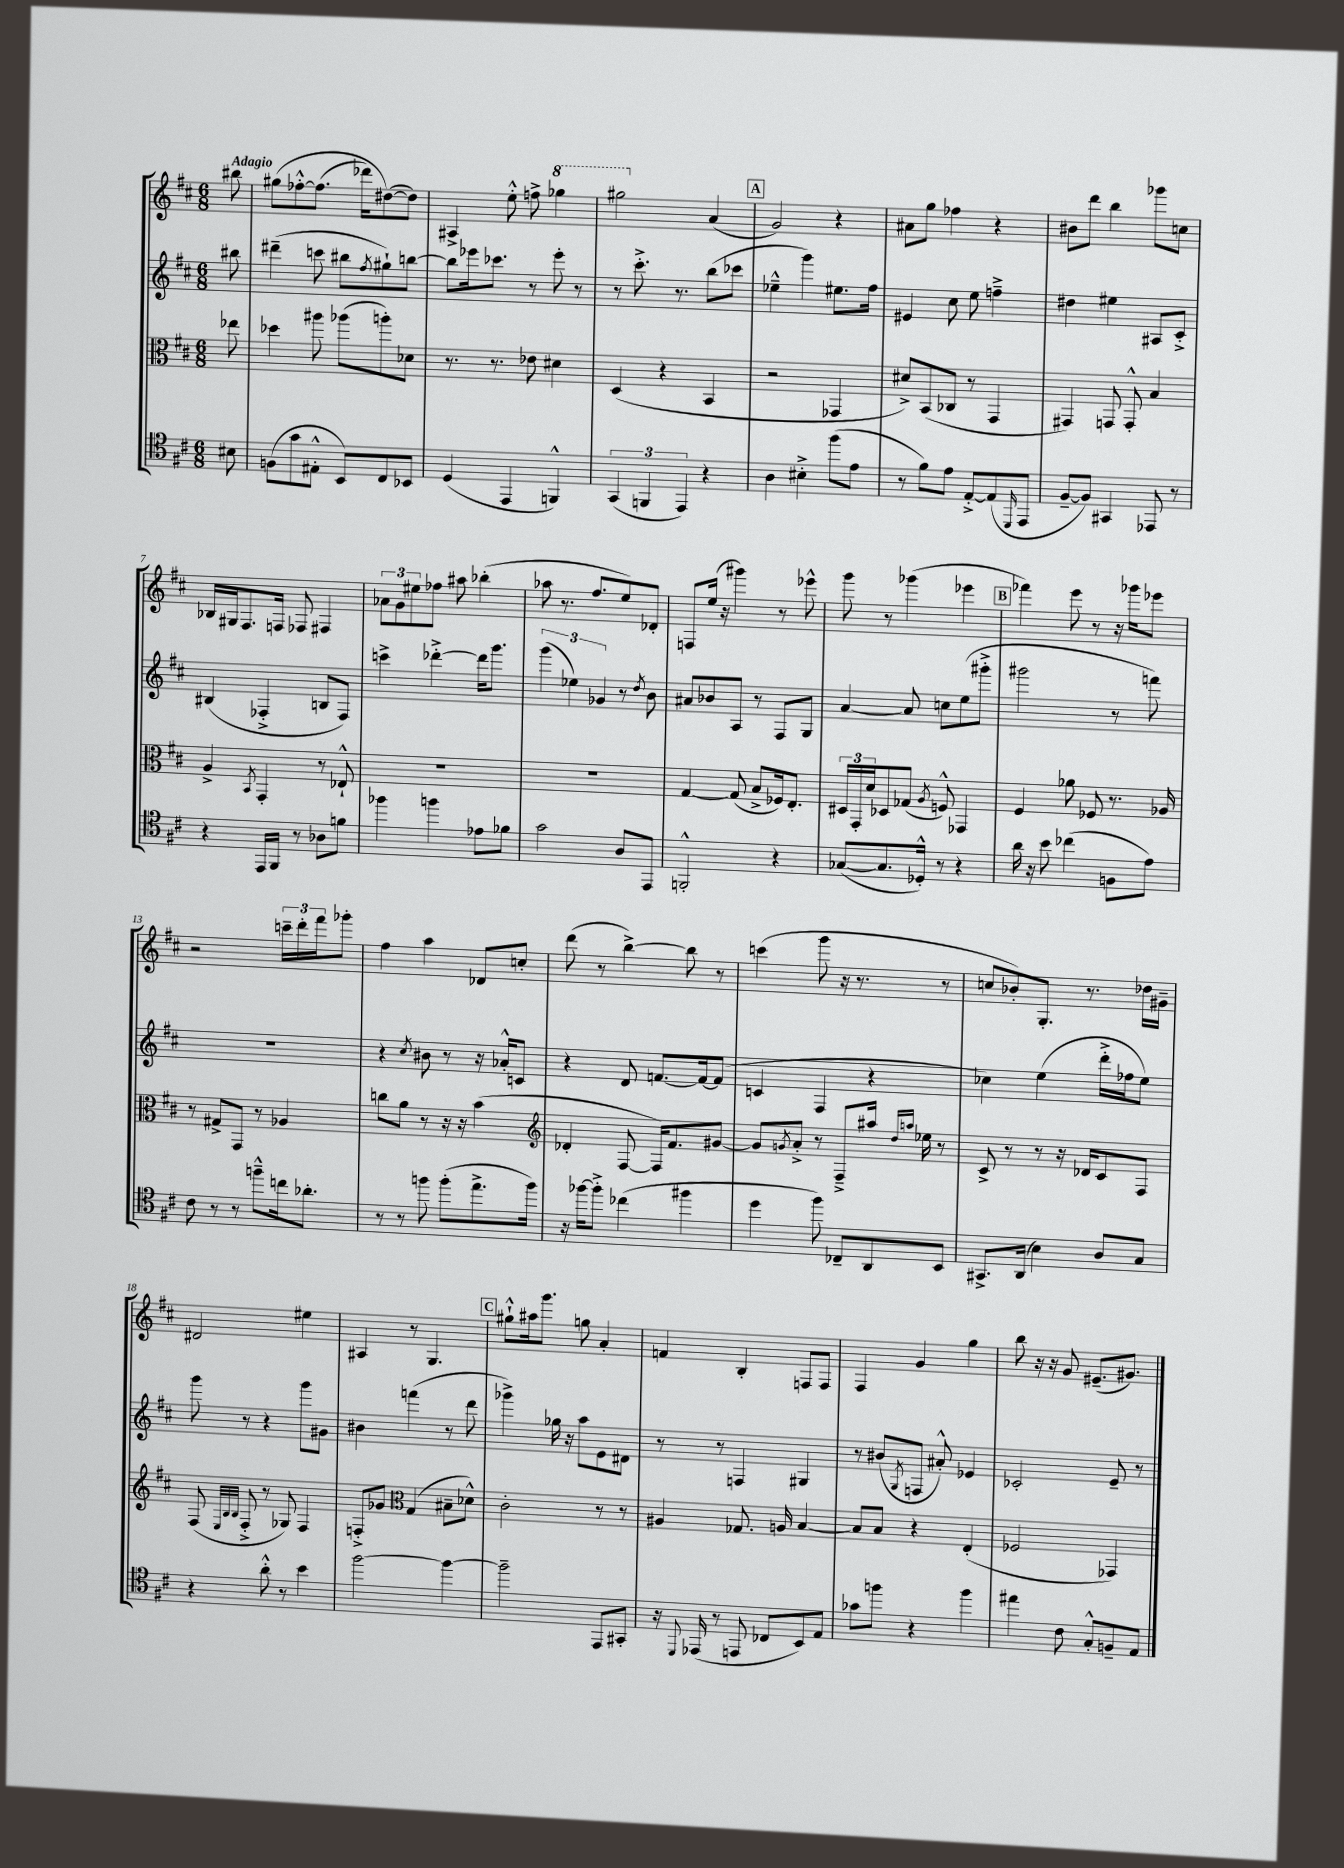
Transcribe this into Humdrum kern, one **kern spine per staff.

**kern	**kern	**kern	**kern
*part4	*part3	*part2	*part1
*staff4	*staff3	*staff2	*staff1
*clefC4	*clefC3	*clefG2	*clefG2
*k[f#c#]	*k[f#c#]	*k[f#c#]	*k[f#c#]
*M6/8	*M6/8	*M6/8	*M6/8
=	=	=	=
!	!	!	!LO:TX:a:B:t=Adagio
8B#X\	8ee-X\	8bb#X\	8bb#X\
=1	=1	=1	=1
(8Fn\L	4dd-X\	(4ddd#X~\	(8gg#X\L
8g\	.	.	[8ff-X'^^\
8E#X'^^\J	8aa#X\	8cccn\	(8.ff-\J]
8BB/L)	(8aa-X\L	8bb#X\L	.
.	.	.	16ddd-X\KL)
.	.	8qff#/	.
8C#/	8aan'\)	8gg#X`\)	([8dd#X\)
8BB-X/J	8d-X\J	[8bbn\J	8dd#\J])
=2	=2	=2	=2
(4D/	8.r	8bb\L]	4A#X^/
.	.	16eee-X\k	.
.	8.r	8.ccc-X\J	.
4EE/	.	.	8ee'^^\
.	8e-X\	8r	8ffn^\
*	*	*	*8va
4FFn^^/)	4d#X\	8eee-'\	4ggg-X\
.	.	8r	.
=3	=3	=3	=3
(6GG/	(4D/	8r	2ggg#X\
.	.	8.ccc#'^\	.
6FFn/	.	.	.
.	4r	.	.
.	.	8.r	.
6EE/)	.	.	.
*	*	*	*X8va
4r	4BB/	(8bb\L	(4a/
.	.	8ccc-X\J	.
!!LO:REH:place=s1:t=A
=4	=4	=4	=4
4A\	2r	4ee-X~^^\	2g/)
4B#X'^\	.	4ggg\)	.
(8ff#\L	4GG-X/	8.ee#X\L	4r
8e\J	.	.	.
.	.	16ff#\Jk	.
=5	=5	=5	=5
8r	8d#X^/L)	4e#X/	8a#X\L
8f#\L)	(8BB/	.	8gg\J
8e\J	8C-X/J	8cc#\	4ff-X\
[8E'^/L	8r	8ee\	.
(8E/]	4GG/	4ffn~^\	4r
16qqDD/	.	.	.
8EE/J	.	.	.
=6	=6	=6	=6
[8F#~/L	4GG#X/)	4dd#X\	8b#X\L
8F#/J])	.	.	8ddd\J
4GG#X/	8GGn/	4ee#X\	4bb\
.	8GG'^^/	.	.
8EE-X/	4B/	8A#X/L	8ggg-X\L
8r	.	8c#'^/J	8ccn\J
!!LO:LB:g=z
=7	=7	=7	=7
4r	4A^/	(4B#X/	16B-X/LL
.	.	.	16G#X/J
.	.	.	8.F#/
.	8qBB/	.	.
16EE/LL	4GG'/	4F-X'^/	.
16FF#/JJ	.	.	16Fn/Jk
8r	.	.	8F-X/
8A-X\L	8r	8Bn/L	4F#X/
8fn\J	8E-X`^^/	8F-/J)	.
=8	=8	=8	=8
4ff-X\	2.r	4cccn^\	12a-X\L
.	.	.	12g\
.	.	.	12ee#X\
4ffn\	.	[4ddd-X'^\	8ff-X\J
.	.	.	8aa#X\
8e-X\L	.	16ddd-\KL]	(4bb-X'\
.	.	8.ggg\J	.
8f-X\J	.	.	.
=9	=9	=9	=9
2g\	2.r	(6ggg\	8aa-X\
.	.	.	8.r
.	.	6ee-X\)	.
.	.	.	8.ff#/L
.	.	6g-X/	.
8A/L	.	8r	8ee/)
.	.	8qdd/	.
8EE/J	.	8b\	8d-X'/J
=10	=10	=10	=10
2FFn'^^/	[4G/	8a#X/L	8Fn/L
.	.	8b-X/	(16ee/Jk
.	.	.	16r
.	(8G/]	8A/J	4ggg#X\)
.	8B^/L	8r	.
4r	16F-X/k)	8F#/L	8r
.	8.E'/J	.	.
.	.	8G/J	8eee-X^^\
=11	=11	=11	=11
([8G-X/L	24D#X/LL	[4a/	8ggg\
.	24GG'/	.	.
.	24d/J	.	.
8.G-/]	8D-X/	.	8r
.	(8G-X/J	8a/]	(4ggg-X\
16D-X'^^/Jk)	.	.	.
.	8qA/	.	.
8r	8Fn^^/)	8ccn\L	.
4r	4GG-X/	(8ee\	4eee-X\
.	.	8ggg#X'^\J	.
!!LO:REH:place=s1:t=B
=12	=12	=12	=12
16a\	4F#/	2ggg#X\	4fff-X\)
16r	.	.	.
8b\	.	.	.
(4cc-X\	8a-X\	.	8eee\
.	8F-X/	.	8r
8Fn\L	8.r	8r	16r
.	.	.	16ggg-X\KL
8e\J)	.	8fffn\)	8eee-X\J
.	16A-X/	.	.
!!LO:LB:g=z
=13	=13	=13	=13
8c#\	8r	2.r	2r
8r	8G#X^/L	.	.
8r	8GG/J	.	.
8ffn~^^\L	8r	.	.
16ccn\k	4A-X/	.	24cccn~\LL
.	.	.	24ddd'\
8.a-X'\J	.	.	.
.	.	.	24fff#\J
.	.	.	8ggg-X'\J
=14	=14	=14	=14
8r	8ccn\L	4r	4ff#\
8r	8a\J	.	.
.	.	8qcc#/	.
8ffn\	8r	8b#X\	4aa\
(8ff'\L	16r	8r	.
.	16r	.	.
8.ee^\	(4b\	16r	8d-X/L
.	.	16a-X'^^/KL	.
.	.	8cn/J	8ccn'/J
16ff\Jk)	.	.	.
=15	=15	=15	=15
*	*clefG2	*	*
16r	4d-X'/	4r	(8ddd\
[16ff-X\KL	.	.	.
8ff-'^\J]	.	.	8r
(4cc-X\	[8F#/	8d/	[4bb^\)
.	16F#/KL])	[8.fn/L	.
.	8.f#/	.	.
4ff#X\	.	.	8bb\]
.	.	16f/k_	.
.	[8g#X/J	(8f/J]	8r
=16	=16	=16	=16
4dd\	8g#/L]	4cn/	(4cccn\
.	8qgn/	.	.
.	8a'^/J	.	.
8ff#\)	8r	4F#/	8ggg\
8C-X~/L	8F#~^/L	.	16r
.	.	.	8.r
8AA/	16aa#X/Jk	4r	.
.	16qqdd/LL	.	.
.	16qqaan/JJ	.	.
.	16ee-X\	.	.
8BB/J	8r	.	8r
=17	=17	=17	=17
8.GG#X^/L	8c#^/	4cc-X\)	8ccn/L
.	8r	.	8b-X'/)
(16AA/Jk	.	.	.
4B\)	8r	(4ee\	8.G'/J
.	16r	.	.
.	16d-X/KL	.	8.r
8A/L	8c#/	16ddd'^\LL	.
.	.	16ff-X\J	.
8G/J	8F#/J	8ee\J)	16dd-X\LL
.	.	.	16g#X~\JJ
!!LO:LB:g=z
=18	=18	=18	=18
4r	(8F#/	8ggg\	2d#X/
.	32qqE/LLL	.	.
.	32qqB/	.	.
.	32qqB/JJJ	.	.
.	8F#'^/	8r	.
8a'^^\	8r	4r	.
8r	8G-X/)	.	.
4b\	4F#/	8ggg\L	4ee#X\
.	.	8g#X\J	.
=19	=19	=19	=19
[2ff#\	8Fn'^/L	4b#X\	4A#X/
.	8g-X/J	.	.
*	*clefC3	*	*
.	(4G/	(4fffn\	8r
.	.	.	4.G/
4ff#\_	8B#X~\L	8r	.
.	8d-X^^\J)	8ddd\	.
!!LO:REH:place=s1:t=C
=20	=20	=20	=20
2ff#~\]	2c#'\	4ggg-X^\)	8gg#X`^^\L
.	.	.	16aa#X\k
.	.	.	8.ggg\J
.	.	16gg-X\	.
.	.	16r	.
.	.	8aa\L	8ggn\
8EE/L	8r	8e\	4a'/
8GG#X'/J	8r	8d#X\J	.
=21	=21	=21	=21
16r	4A#X/	8r	4fn/
8qqDD/	.	.	.
(16EE-X/	.	.	.
8r	.	8r	.
8EEn/	8.G-X/	4Fn/	4B'/
8C-X/L	.	.	.
.	16An/	.	.
8BB/)	[4B/	4G#X/	8Fn/L
8E/J	.	.	8F/J
=22	=22	=22	=22
8g-X\L	8B/L]	8r	4F#/
8ffn\J	8B/J	(8b#X/L	.
.	.	8qG/	.
4r	4r	8Fn/J	4g/
.	.	8a#X'^^/)	.
4ff\	(4E'/	4e-X/	4gg\
=23	=23	=23	=23
4ee#X\	2F-X/	2c-X'/	8bb\
.	.	.	16r
.	.	.	16r
8c#\	.	.	8g/
8G'^^/L	.	.	(8.e#X~/L
8Fn~/	4GG-X/)	8e~/	.
.	.	.	8.g#X/J)
8E/J	.	8r	.
==	==	==	==
*-	*-	*-	*-
